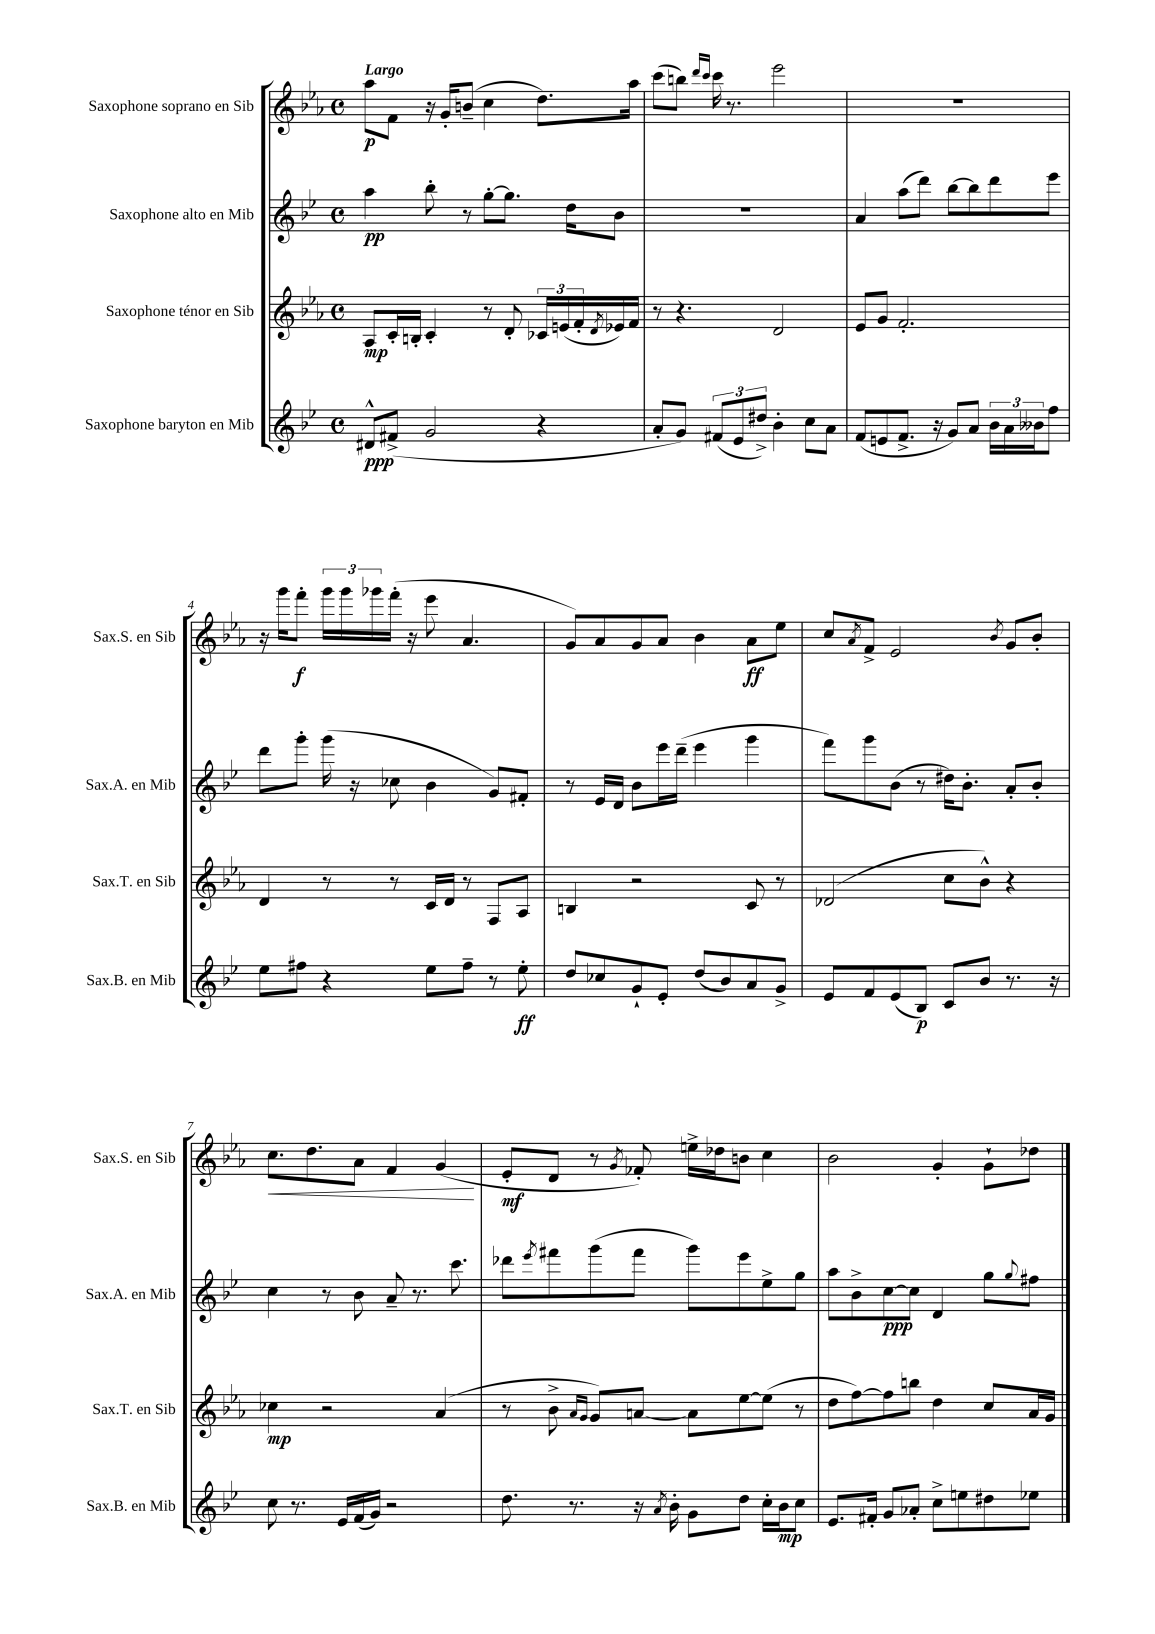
<<
\new StaffGroup <<
\new Staff = "s0" \with { instrumentName = "Saxophone soprano en Sib" shortInstrumentName = "Sax.S. en Sib" } {
    \clef treble \key ees \major \defaultTimeSignature \time 4/4 \tempo "Largo"
    aes''8\p f'8 r16 g'16-. b'8--( c''4 d''8.) aes''16 |
    c'''8( b''8) \grace { d'''16 c'''16 } c'''16 r8. ees'''2 |
    R1 |
    r16 g'''16 f'''8-.\f \tuplet 3/2 { g'''16 g'''16 ges'''16 } f'''16-.( r16 ees'''8 aes'4. |
    g'8) aes'8 g'8 aes'8 bes'4 aes'8\ff ees''8 |
    c''8 \acciaccatura { aes'8 } f'8-> ees'2 \acciaccatura { bes'8 } g'8 bes'8-. |
    c''8.\< d''8. aes'8 f'4 g'4\!( |
    ees'8-.\mf d'8 r8 \acciaccatura { g'8 } fes'8-.) e''16-> des''16 b'8 c''4 |
    bes'2 g'4-. g'8-! des''8 \bar "|." |
}
\new Staff = "s1" \with { instrumentName = "Saxophone alto en Mib" shortInstrumentName = "Sax.A. en Mib" } {
    \clef treble \key bes \major \defaultTimeSignature \time 4/4
    a''4\pp bes''8-. r8 g''8~-. g''8. d''16 bes'8 |
    R1 |
    a'4 a''8( d'''8) bes''8~ bes''8 d'''8 ees'''8 |
    d'''8 g'''8-. g'''16( r16 ces''8 bes'4 g'8) fis'8-. |
    r8 ees'16 d'16 bes'8 ees'''16 d'''16--( ees'''4 g'''4 |
    f'''8) g'''8 bes'8( r8 dis''16) bes'8.-. a'8-. bes'8-. |
    c''4 r8 bes'8 a'8-- r8. c'''8. |
    des'''8 \acciaccatura { ees'''8 } fis'''8 g'''8( fis'''8 g'''8) ees'''8 ees''8-> g''8 |
    a''8 bes'8-> c''8~\ppp c''8 d'4 g''8 \appoggiatura { g''8 } fis''8 \bar "|." |
}
\new Staff = "s2" \with { instrumentName = "Saxophone ténor en Sib" shortInstrumentName = "Sax.T. en Sib" } {
    \clef treble \key ees \major \defaultTimeSignature \time 4/4
    aes8\mp c'16-. b16-. c'4-. r8 d'8-. \tuplet 3/2 { ces'16 e'16( f'16-. } \acciaccatura { d'8 } ees'16) f'16 |
    r8 r4. d'2 |
    ees'8 g'8 f'2.-. |
    d'4 r8 r8 c'16 d'16 r8 f8 aes8 |
    b4 r2 c'8 r8 |
    des'2( c''8 bes'8-^) r4 |
    ces''4\mp r2 aes'4( |
    r8 bes'8-> \grace { aes'16 g'16 } g'8) a'8~ a'8 ees''8~ ees''8( r8 |
    d''8 f''8~) f''8 b''8 d''4 c''8 aes'16 g'16 \bar "|." |
}
\new Staff = "s3" \with { instrumentName = "Saxophone baryton en Mib" shortInstrumentName = "Sax.B. en Mib" } {
    \clef treble \key bes \major \defaultTimeSignature \time 4/4
    dis'8-^\ppp fis'8->( g'2 r4 |
    a'8-. g'8) \tuplet 3/2 { fis'8( ees'8 dis''8->) } bes'4-. c''8 a'8 |
    f'8( e'8 f'8.-> r16 g'8) a'8 \tuplet 3/2 { bes'16 a'16 beses'16 } f''8 |
    ees''8 fis''8 r4 ees''8 fis''8-- r8 ees''8-.\ff |
    d''8 ces''8 g'8-! ees'8-. d''8( bes'8) a'8 g'8-> |
    ees'8 f'8 ees'8( bes8\p) c'8 bes'8 r8. r16 |
    c''8 r8. ees'16 f'16( g'16) r2 |
    d''8. r8. r16 \acciaccatura { a'8 } bes'16-. g'8 d''8 c''16-. bes'16\mp c''8 |
    ees'8. fis'16-. g'8 aes'8-. c''8-> e''8 dis''8 ees''8 \bar "|." |
}
>>
>>
